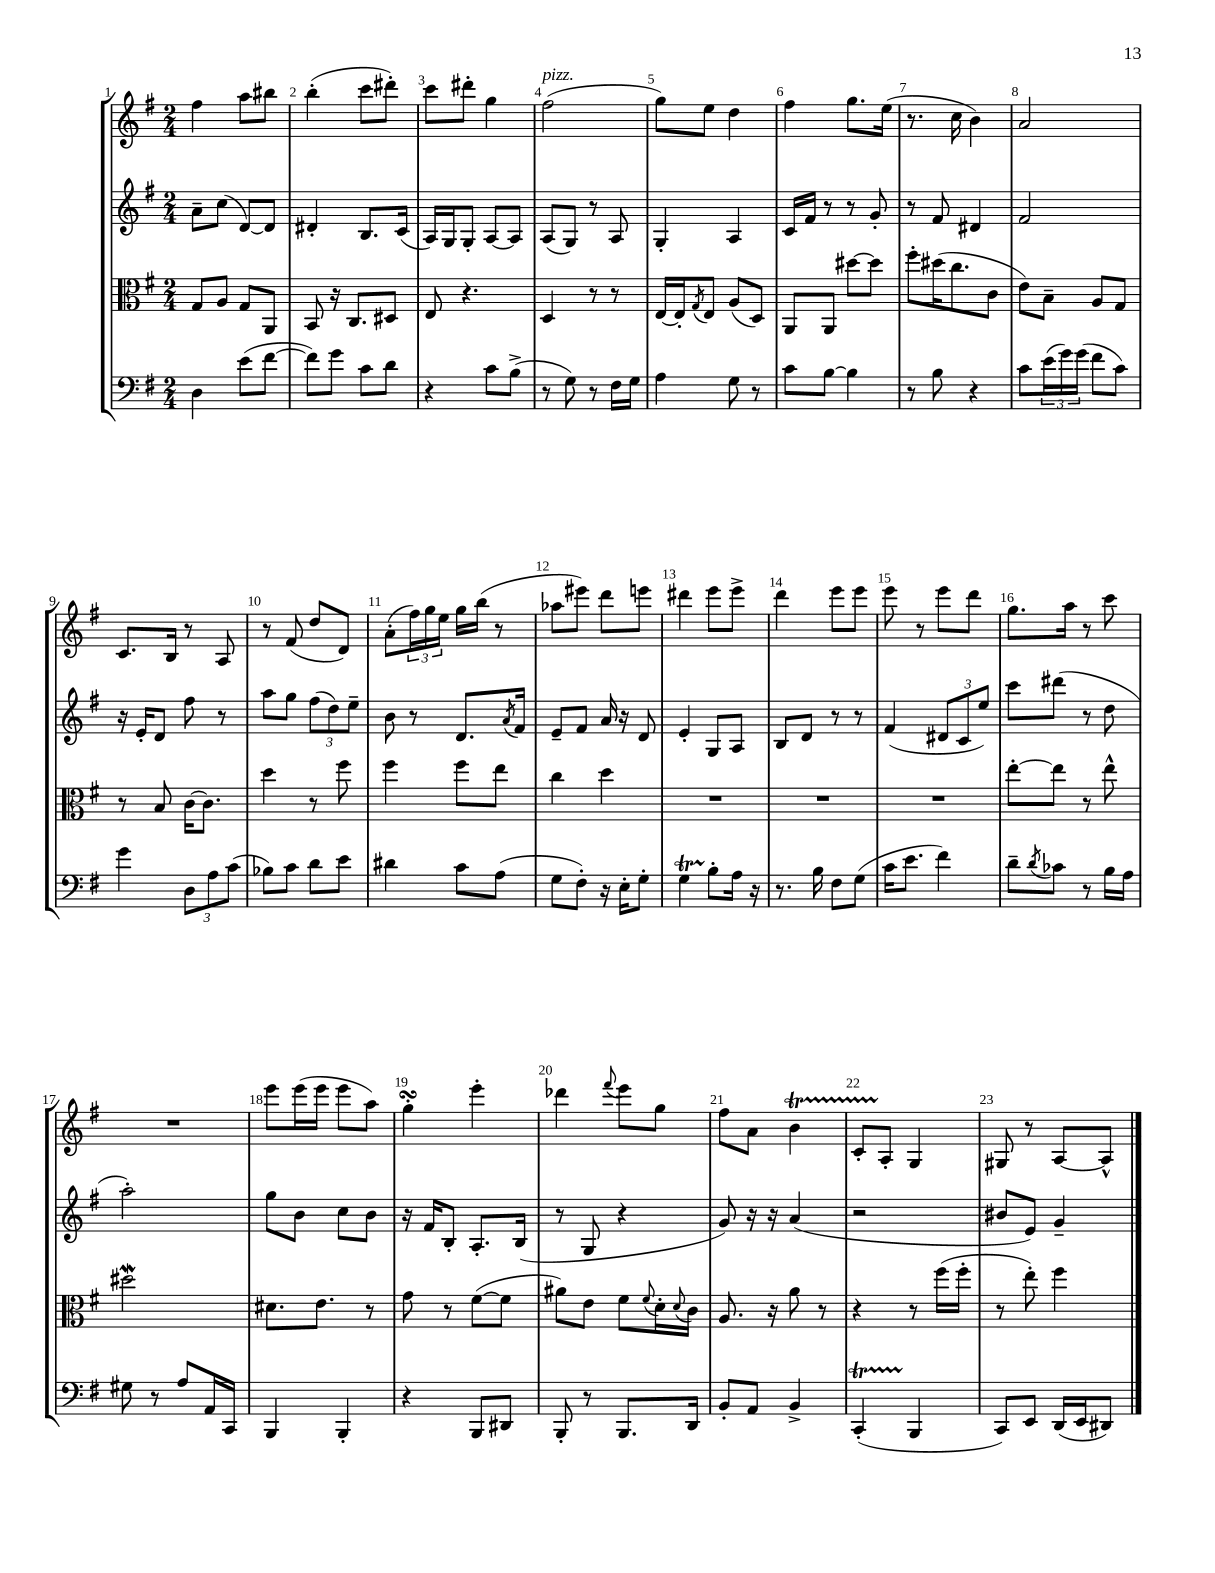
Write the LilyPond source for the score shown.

<<
\new StaffGroup <<
\new Staff = "s0" {
    \clef treble \key g \major \numericTimeSignature \time 2/4
    fis''4 a''8 bis''8 |
    b''4-.( c'''8 dis'''8-.) |
    c'''8 dis'''8-. g''4 |
    fis''2^\markup { \italic "pizz." }( |
    g''8) e''8 d''4 |
    fis''4 g''8. e''16( |
    r8. c''16 b'4) |
    a'2 |
    c'8. b16 r8 a8 |
    r8 fis'8( d''8 d'8) |
    a'8-.( \tuplet 3/2 { fis''16) g''16 e''16 } g''16 b''16( r8 |
    aes''8 eis'''8) d'''8 e'''8 |
    dis'''4 e'''8 e'''8-> |
    d'''4 e'''8 e'''8 |
    e'''8 r8 e'''8 d'''8 |
    g''8. a''16 r8 c'''8 |
    R2 |
    e'''8 e'''16( e'''16 e'''8 a''8) |
    g''4-.\turn e'''4-. |
    des'''4 \appoggiatura { fis'''8 } e'''8 g''8 |
    fis''8 a'8 b'4\startTrillSpan |
    c'8-. a8-.\stopTrillSpan g4 |
    gis8 r8 a8~ a8-^ \bar "|." |
}
\new Staff = "s1" {
    \clef treble \key g \major \numericTimeSignature \time 2/4
    a'8-- c''8( d'8~) d'8 |
    dis'4-. b8. c'16( |
    a16) g16 g8-. a8~ a8 |
    a8( g8) r8 a8 |
    g4-. a4 |
    c'16 fis'16 r8 r8 g'8-. |
    r8 fis'8 dis'4 |
    fis'2 |
    r16 e'16-. d'8 fis''8 r8 |
    a''8 g''8 \tuplet 3/2 { fis''8( d''8) e''8-- } |
    b'8 r8 d'8. \acciaccatura { a'8 } fis'16 |
    e'8-- fis'8 a'16 r16 d'8 |
    e'4-. g8 a8 |
    b8 d'8 r8 r8 |
    fis'4( \tuplet 3/2 { dis'8 c'8 e''8) } |
    c'''8 dis'''8( r8 d''8 |
    a''2-.) |
    g''8 b'8 c''8 b'8 |
    r16 fis'16 b8-. a8.-. b16( |
    r8 g8 r4 |
    g'8) r16 r16 a'4( |
    r2 |
    bis'8 e'8) g'4-- \bar "|." |
}
\new Staff = "s2" {
    \clef alto \key g \major \numericTimeSignature \time 2/4
    g8 a8 g8 a,8 |
    b,8 r16 c8. dis8 |
    e8 r4. |
    d4 r8 r8 |
    e16~ e16-. \acciaccatura { g8 } e8 a8( d8) |
    a,8 a,8 dis''8~ dis''8 |
    fis''8-. dis''16( c''8. c'8 |
    e'8) b8-- a8 g8 |
    r8 b8 c'16~ c'8. |
    d''4 r8 fis''8 |
    fis''4 fis''8 e''8 |
    c''4 d''4 |
    R2 |
    R2 |
    R2 |
    e''8~-. e''8 r8 e''8-^ |
    dis''2\mordent |
    dis'8. e'8. r8 |
    g'8 r8 fis'8~( fis'8 |
    ais'8) e'8 fis'8 \appoggiatura { fis'8 } d'16-. \appoggiatura { d'8 } c'16 |
    a8. r16 a'8 r8 |
    r4 r8 fis''16( fis''16-. |
    r8 e''8-.) fis''4 \bar "|." |
}
\new Staff = "s3" {
    \clef bass \key g \major \numericTimeSignature \time 2/4
    d4 e'8( fis'8~ |
    fis'8) g'8 c'8 d'8 |
    r4 c'8 b8->( |
    r8 g8) r8 fis16 g16 |
    a4 g8 r8 |
    c'8 b8~ b4 |
    r8 b8 r4 |
    c'8 \tuplet 3/2 { e'16( g'16) g'16( } fis'8 c'8) |
    g'4 \tuplet 3/2 { d8 a8 c'8( } |
    bes8) c'8 d'8 e'8 |
    dis'4 c'8 a8( |
    g8 fis8-.) r16 e16-. g8-. |
    g4\startTrillSpan b8-.\stopTrillSpan a16 r16 |
    r8. b16 fis8 g8( |
    c'16 e'8. fis'4) |
    d'8-- \acciaccatura { d'8 } ces'8 r8 b16 a16 |
    gis8 r8 a8 a,16 c,16 |
    b,,4 b,,4-. |
    r4 b,,8 dis,8 |
    b,,8-. r8 b,,8. d,16 |
    b,8-. a,8 b,4-> |
    c,4-.\startTrillSpan( b,,4\stopTrillSpan |
    c,8) e,8 d,16( e,16 dis,8) \bar "|." |
}
>>
>>
\layout { \context { \Score \override BarNumber.break-visibility = ##(#f #t #t) barNumberVisibility = #all-bar-numbers-visible } }
